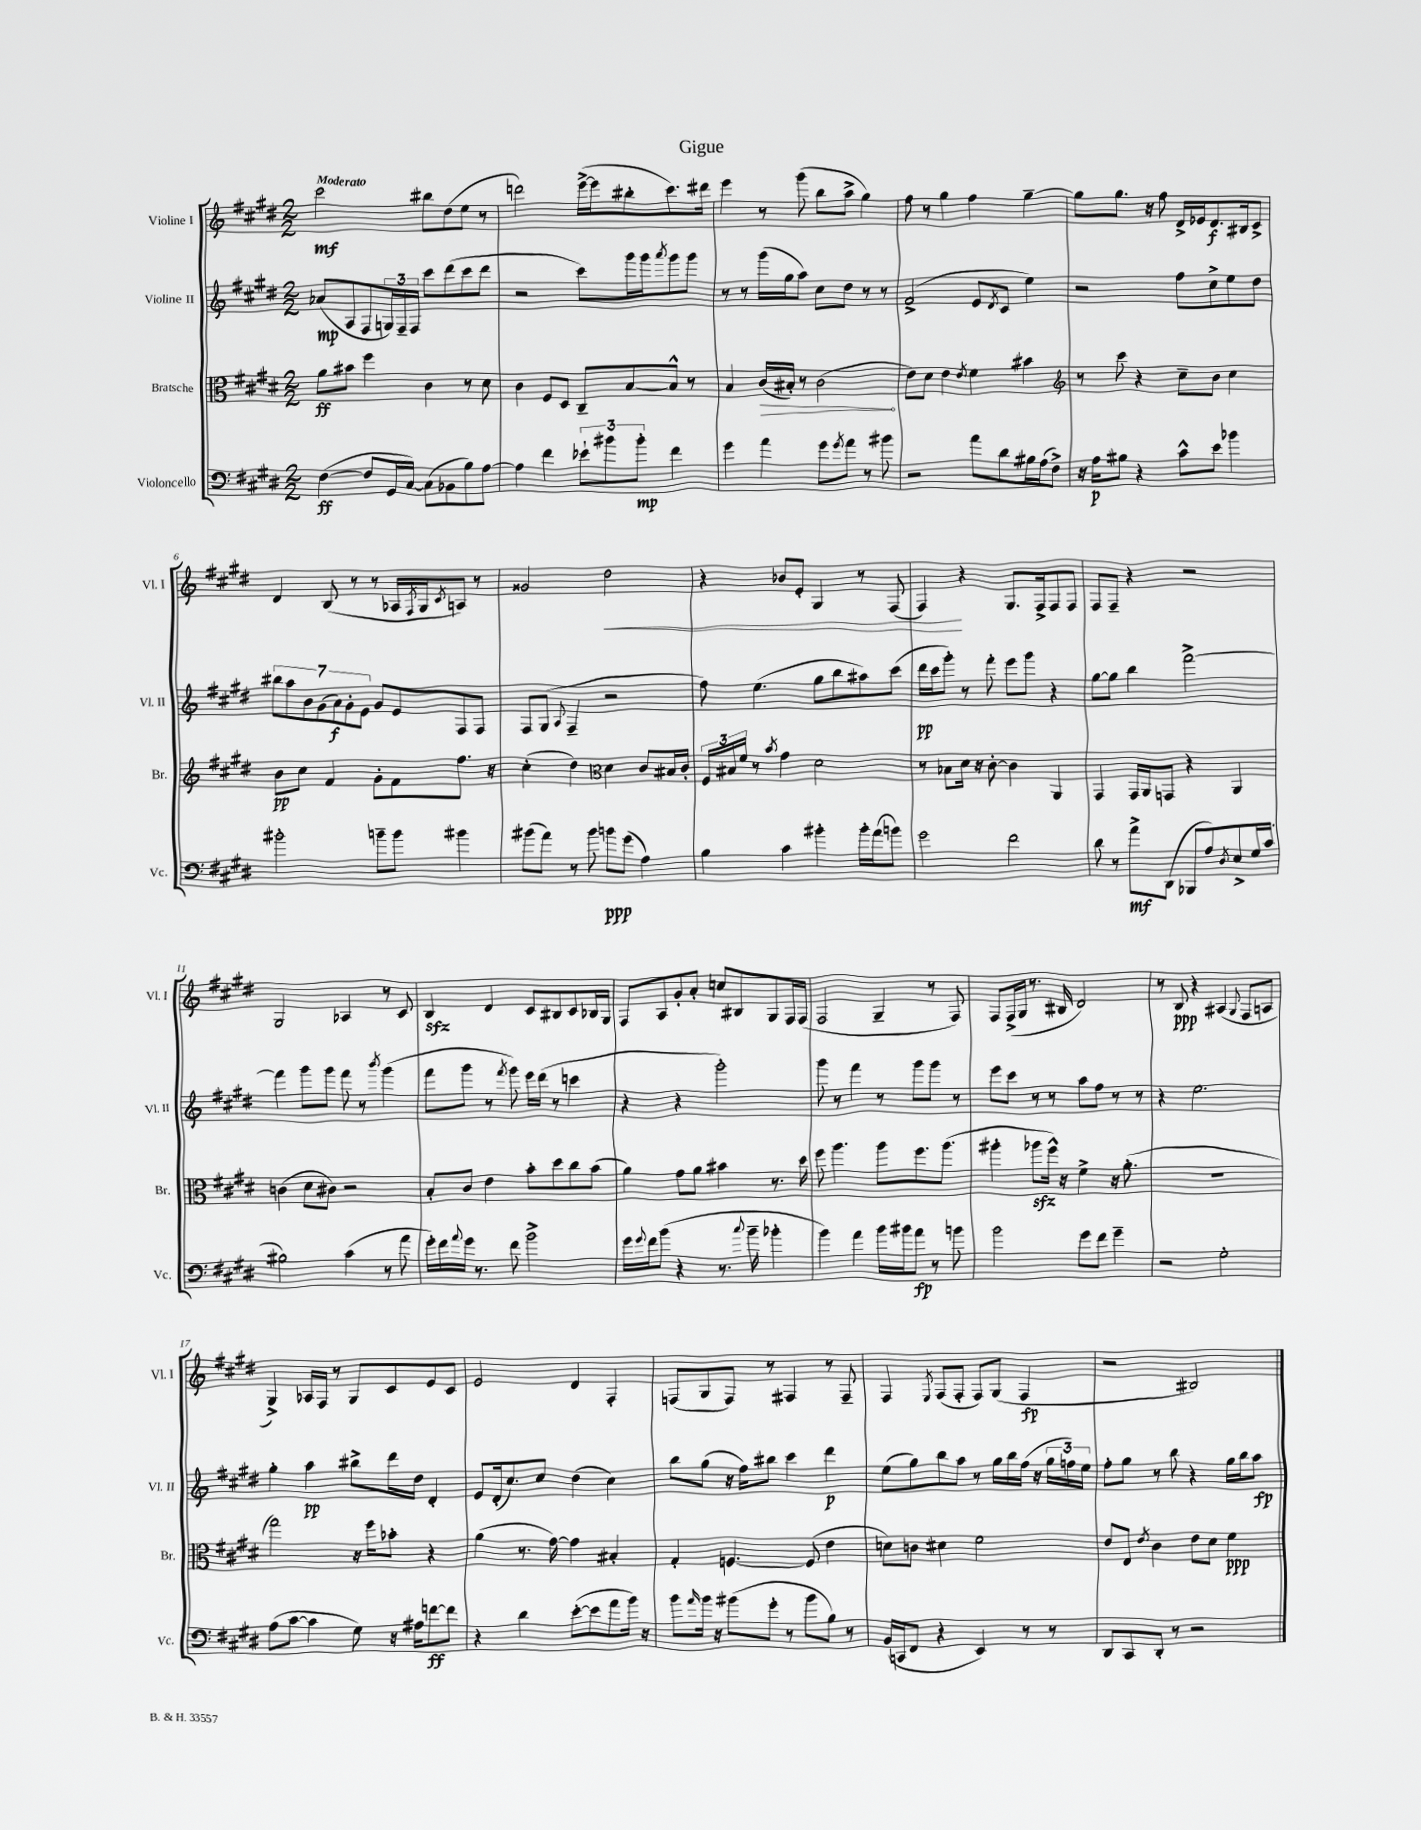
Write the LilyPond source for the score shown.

\header { title = "Gigue" }
<<
\new StaffGroup <<
\new Staff = "s0" \with { instrumentName = "Violine I" shortInstrumentName = "Vl. I" } {
    \clef treble \key e \major \numericTimeSignature \time 2/2 \tempo "Moderato"
    cis'''2\mf bis''8 dis''8( e''8 r8 |
    d'''2) e'''16~->( e'''16 bis''8-. cis'''8.) dis'''16 |
    e'''4 r8 gis'''8( b''8 a''8-> gis''4) |
    fis''8 r8 gis''4 fis''4 gis''4~-- |
    gis''8 gis''8. r16 fis''8 dis'16-> ees'16 dis'8.\f bis16 cis'8-> |
    dis'4 b8( r8 r8 aes16 \acciaccatura { fis8 } gis16 \acciaccatura { cis'8 } a8) r8 |
    gisis'2 dis''2\< |
    r4 bes'8 e'8-. gis4 r8 fis8( |
    fis4\!) r4 gis8. fis16-> fis8 fis8 |
    fis8 fis8-- r4 r2 |
    gis2 aes4 r8 cis'8 |
    b4\sfz dis'4 cis'8 bis8 cis'8 bes16 gis16 |
    fis8 a8 gis'8-. a'8-. c''8 bis8 gis8 fis16 fis16( |
    fis2 gis4-- r8 fis8) |
    fis8 fis16->( gis16 r8. bis16 dis'2) |
    r8 b8\ppp r4 ais4( \appoggiatura { gis8 } fis8 a8 |
    gis4->) aes16 fis16 r8 gis8 cis'8 e'8 cis'8 |
    e'2 dis'4 fis4-. |
    f8( gis8 f8) r8 fis4 r8 fis8-- |
    fis4 \acciaccatura { e8 } fis8( fis8-. fis8) gis8( fis4\fp |
    r2 bis2) \bar "|." |
}
\new Staff = "s1" \with { instrumentName = "Violine II" shortInstrumentName = "Vl. II" } {
    \clef treble \key e \major \numericTimeSignature \time 2/2
    aes'8\mp( a8 fis8 \tuplet 3/2 { g16) fis16-- fis16 } cis'''8 dis'''8( cis'''8 dis'''8 |
    r2 cis'''8) gis'''16 gis'''16 \acciaccatura { a'''8 } gis'''8 gis'''8 |
    r8 r8 gis'''16( gis''16 a''8) cis''8 dis''8 r8 r8 |
    fis'2->( e'8 \acciaccatura { dis'8 } cis'8 e''4) |
    r2 fis''8 cis''8-> e''8 dis''8 |
    \tuplet 7/4 { bis''8 a''8 b'8 gis'8( a'8\f) gis'8-. e'8 } gis'8 e'8 fis8 fis8 |
    fis8 gis8( \appoggiatura { a8 } fis4-- r2 |
    fis''8) e''4.( gis''8 b''8 ais''8) cis'''8( |
    dis'''16\pp cis'''16 gis'''8-.) r8 fis'''8-. e'''8 gis'''8 r4 |
    gis''8~ gis''8 b''4 fis'''2~-> |
    fis'''4 gis'''8 gis'''8 fis'''8 r8 \acciaccatura { b'''8 } gis'''4( |
    fis'''8 gis'''8 r8 \acciaccatura { fis'''8 } gis'''8) e'''16 dis'''16( r8 c'''4 |
    r4 r4 gis'''2-.) |
    gis'''8 r8 fis'''4 r8 gis'''8 gis'''8 r8 |
    e'''8 cis'''8 r8 r8 a''8 fis''8 r8 r8 |
    r4 e''2. |
    gis''4-. a''4\pp bis''8-> dis'''16 dis''16 dis'4-. |
    e'8 dis'16-.( cis''8.) cis''8 dis''4( cis''4) |
    b''8 gis''8( r16 fis''16) bis''8 cis'''4 dis'''4\p |
    e''8( gis''8) b''8 a''8 r8 gis''16 b''16 fis''16( r16 \tuplet 3/2 { gis''16 f''16) e''16 } |
    fis''8-. gis''8 r8 b''8 r4 gis''16 b''16 a''8\fp \bar "|." |
}
\new Staff = "s2" \with { instrumentName = "Bratsche" shortInstrumentName = "Br." } {
    \clef alto \key e \major \numericTimeSignature \time 2/2
    a'8\ff bis'8 fis''4 cis'4 r8 dis'8 |
    cis'4 fis8 dis8 cis8-- b8~ b8-^ r8 |
    b4 \once \override Hairpin.circled-tip = ##t cis'16\>( bis16-.) r8 cis'2\!( |
    e'8) dis'8 e'4 \acciaccatura { e'8 } fis'4 bis'4 |
    \clef treble r8 cis'''8 r4 cis''8-- b'8 cis''4 |
    b'8\pp cis''8 fis'4 gis'8-. fis'8 fis''8. r16 |
    cis''4-.( dis''4) \clef alto dis'4 cis'8 bis16 cis'16-. |
    \tuplet 3/2 { fis16 bis16 fis'16 } r8 \acciaccatura { b'8 } gis'4 dis'2 |
    r8 bes8 dis'16 r16 cis'8~-. cis'4 a,4 |
    gis,4 gis,16 a,16 g,8 r4 a,4 |
    c'4( dis'8 cis'8) r2 |
    b8-. cis'8 e'4 b'8-. dis''8 cis''8 b'8( |
    a'4) gis'8 a'8 bis'4 r8. dis''16 |
    fis''8 a''4. a''8 fis''8. a''8.( |
    ais''4-. aes''8\sfz fis''16-^) r16 fis'4-> r16 a'8.-.( |
    R1 |
    gis''2) r16 fis''16 bes'8-. r4 |
    a'4( r8. gis'16~) gis'4 bis4-. |
    gis4-. f4.~ f8( e'4 |
    d'8) c'8 dis'4 fis'2 |
    e'8 e8 \acciaccatura { e'8 } cis'4 e'8 dis'8 fis'4\ppp \bar "|." |
}
\new Staff = "s3" \with { instrumentName = "Violoncello" shortInstrumentName = "Vc." } {
    \clef bass \key e \major \numericTimeSignature \time 2/2
    fis4~\ff( fis8 gis,16 cis16~) cis8( bes,8 b8) a8~ |
    a4 fis'4 \tuplet 3/2 { ees'8-! bis'8 bis'8-.\mp } fis'4 |
    gis'4 a'4 gis'8 \acciaccatura { gis'8 } a'8 r8 bis'8 |
    r2 a'8 dis'8 bis16 a16( fis8->) |
    r16 a16\p bis8 r4 cis'8-^ e'8 bes'4 |
    bis'2-. b'8-- b'8 bis'4 |
    bis'8( a'8) r8 bis'8 b'8\ppp gis'8( a4) |
    b4 cis'4 bis'4-. bis'16-. a'16( b'8) |
    gis'2 fis'2 |
    dis'8 r8 a'8->\mf dis,8( bes,,8 a8) \acciaccatura { dis8 } e8-> gis16 cis'16( |
    bis2) cis'4( r8 a'8 |
    gis'16-.) fis'16 \appoggiatura { a'8 } gis'16 r8. fis'8 b'2-> |
    gis'16 \appoggiatura { gis'8 } fis'16 b'8( r4 r8. \appoggiatura { cis''8 } b'16-- bes'4-. |
    b'4) a'4 b'16 bis'16 a'8\fp r8 b'8 |
    b'2 gis'8 fis'8 gis'4-- |
    r2 gis2-. |
    a8( cis'8~ cis'4 gis8) r16 ais16 f'8~\ff f'8 |
    r4 dis'4 e'8~-.( e'8 a'8 b'16) r16 |
    b'8 \grace { a'16 } b'16 r16 bis'8( gis'8-. r8 bis'8 b8) r8 |
    b,16( c,16 fis,8 r4 e,4) r8 r8 |
    dis,8 cis,8 dis,8-. r8 r2 \bar "|." |
}
>>
>>
